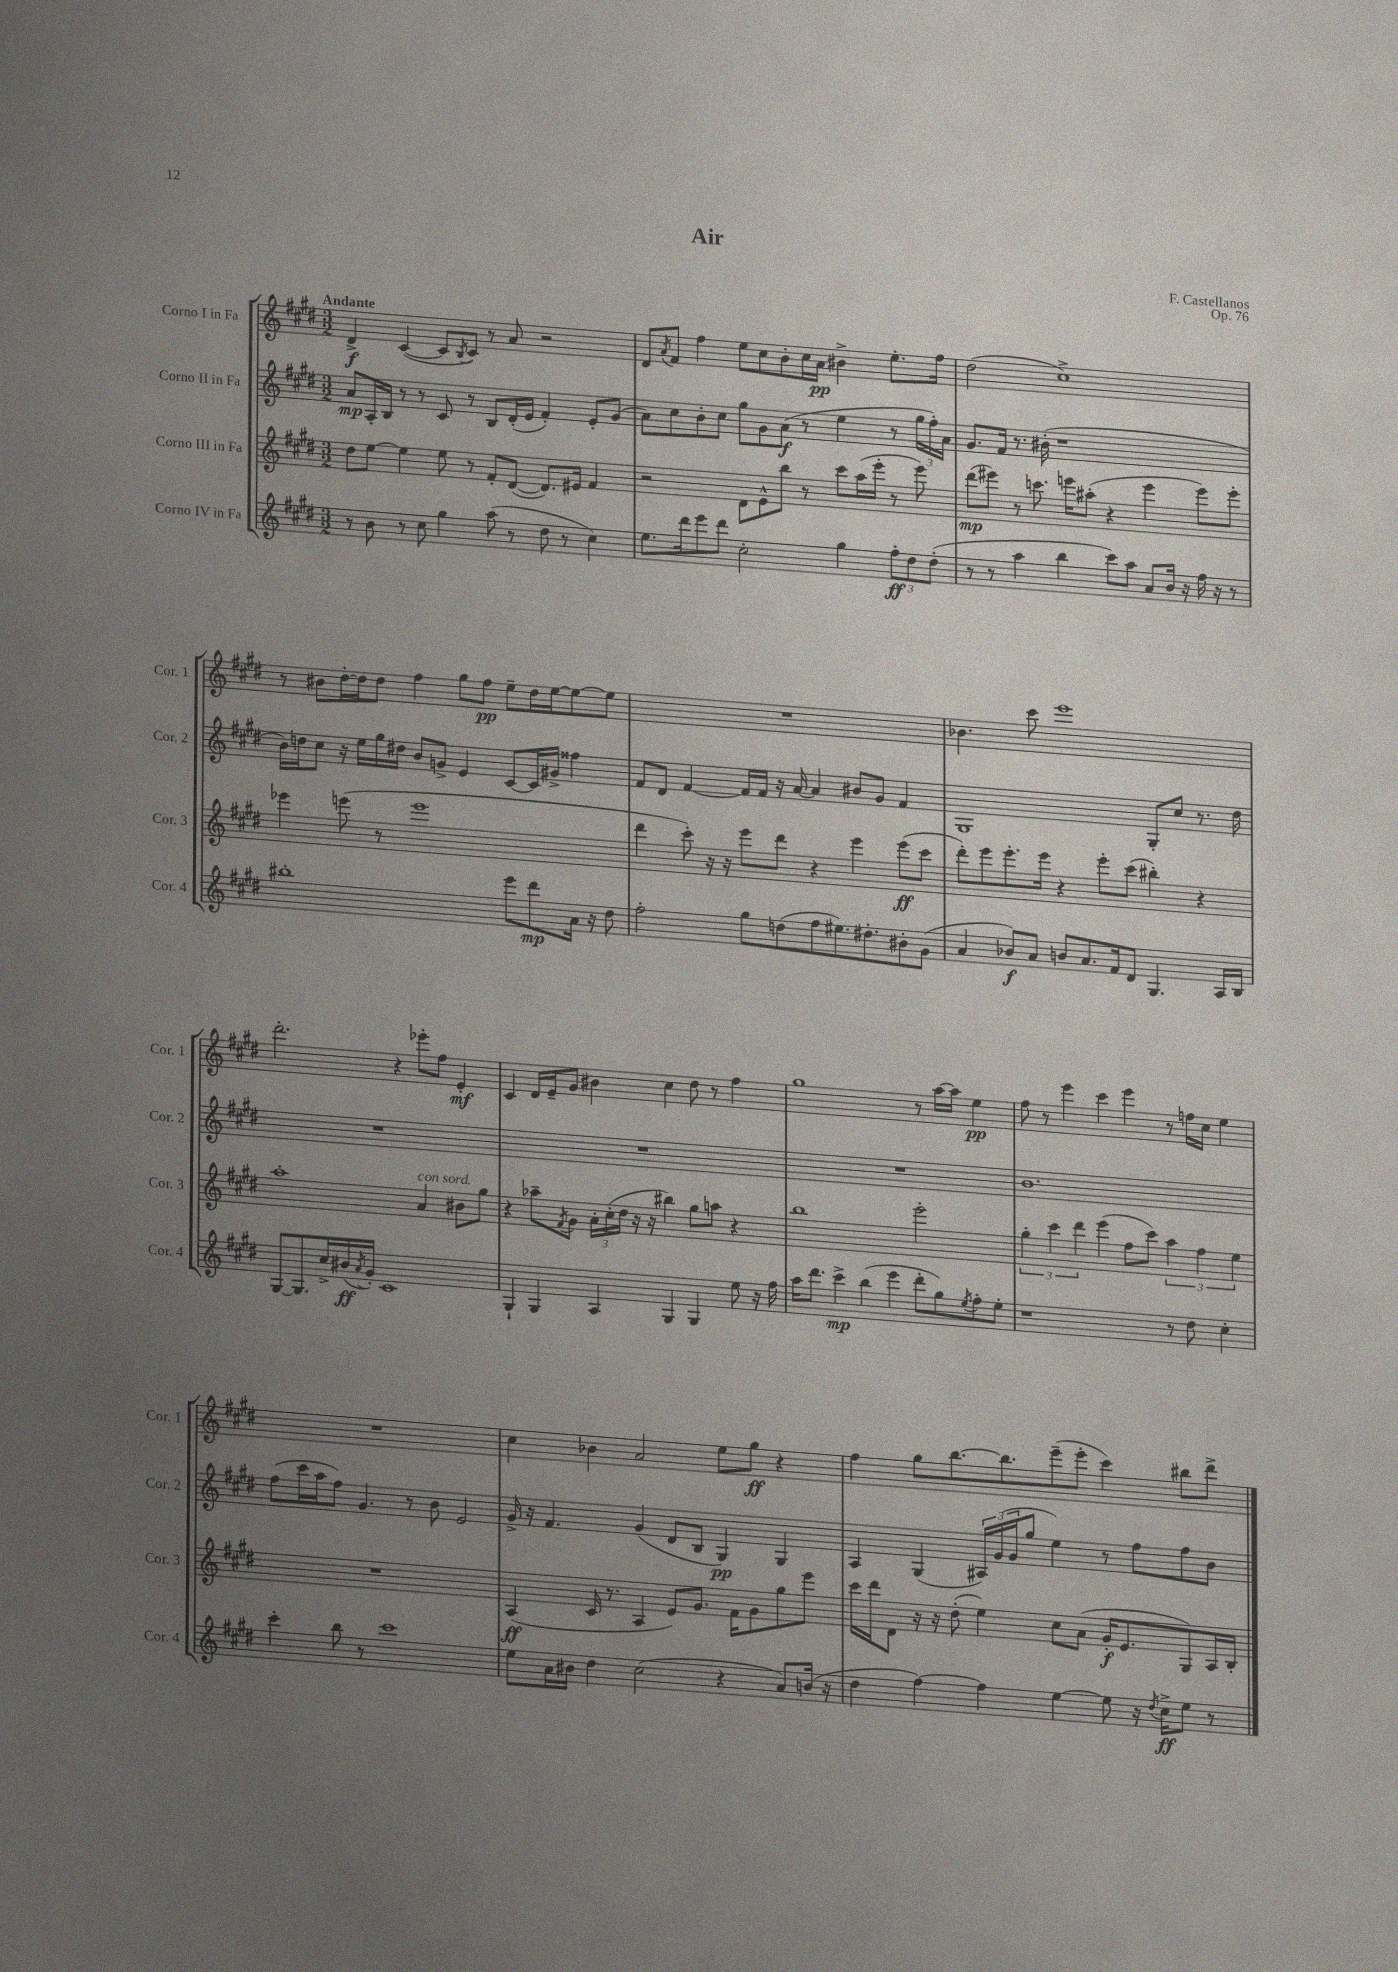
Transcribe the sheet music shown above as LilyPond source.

\header { title = "Air" composer = "F. Castellanos" opus = "Op. 76" }
<<
\new StaffGroup <<
\new Staff = "s0" \with { instrumentName = "Corno I in Fa" shortInstrumentName = "Cor. 1" } {
    \clef treble \key e \major \numericTimeSignature \time 3/2 \tempo "Andante"
    dis'4->\f cis'4~( cis'8 \acciaccatura { b8 } cis'8) r8 a'8 r2 |
    dis'8 \acciaccatura { a'8 } fis'8 fis''4 e''8 cis''8 b'8-. cis''16 a'16\pp bis'4-> e''8.-. fis''16 |
    dis''2( cis''1->) |
    r8 bis'8 dis''16~-. dis''16 dis''8 fis''4 gis''8 fis''8\pp e''8-- dis''16 e''16~ e''8~ e''8 |
    R1. |
    bes'4. cis'''8 e'''1 |
    dis'''2.-. r4 ees'''8-. fis''8 e'4-.\mf |
    cis'4 dis'16 e'16-- gis'8 bis'4 cis''4 dis''8 r8 fis''4 |
    gis''1 r8 a''16~ a''16 e''4\pp |
    fis''8 r8 e'''4 cis'''4 e'''4 r8 f''16 cis''16 e''4 |
    R1. |
    cis''4 bes'4 a'2 e''8 gis''8\ff r4 |
    fis''4 gis''8 b''8.~ b''8. e'''8--( e'''8-. cis'''4) bis''8 dis'''8-> \bar "|." |
}
\new Staff = "s1" \with { instrumentName = "Corno II in Fa" shortInstrumentName = "Cor. 2" } {
    \clef treble \key e \major \numericTimeSignature \time 3/2
    a'8\mp a16-. b16 r8 r8 cis'8 r8 b8 dis'16-.( e'16 fis'4-.) e'8-. gis'8( |
    a'8) cis''8 b'8-. cis''8 gis''8 gis'8 a'8\f( r8 e''4 r8 \tuplet 3/2 { gis''16 fis''16-.) a'16 } |
    gis'8. fis'16 r8. bis'16-.( r1 |
    b'16) d''16 cis''8 r16 e''16 gis''16 dis''16 b'8 g'8-> e'4 cis'8~ cis'16 gis'16-> fisis''4 |
    fis'8 dis'8 fis'4~ fis'16 fis'16 r16 a'16~ a'4 bis'8 gis'8 fis'4 |
    gis1 gis8-. cis''8 r8. dis''16 |
    R1. |
    R1. |
    R1. |
    b'1. |
    fis''8( cis'''16 a''16 fis''8) gis'4. r8 b'8 e'2 |
    gis'16-> r16 fis'4. gis'4( dis'8 b8 gis4\pp) gis4 |
    a4 gis4( \tuplet 3/2 { ais16) gis'16( gis'16 } gis''8 e''4) r8 fis''8 fis''8 b'8 \bar "|." |
}
\new Staff = "s2" \with { instrumentName = "Corno III in Fa" shortInstrumentName = "Cor. 3" } {
    \clef treble \key e \major \numericTimeSignature \time 3/2
    dis''8 e''8~ e''4 e''8 r8 fis'8-. dis'8~( dis'8.) eis'16 fis'4 |
    r2 dis'8 e'8-^ b''8 r8 cis'''8 a''16( e'''16-. r8 e'''8) |
    dis'''8\mp( eis'''8) r8 c'''8. e'''16 ais''8-.( r4 e'''4 e'''8) e'''8-. |
    ees'''4 e'''8( r8 e'''1 |
    dis'''4 cis'''8-.) r16 r16 e'''8 dis'''8 r4 e'''4 e'''8\ff( cis'''8 |
    dis'''8-.) e'''8 e'''8.-. e'''16 r4 e'''8-. cis'''8( bis''4-.) r4 |
    a''1-. a'4^\markup { \italic "con sord." } bis'8 gis''8 |
    r4 aes''8-- \acciaccatura { fis'8 } gis'8 \tuplet 3/2 { a'16-. cis''16-.( dis''16 } r16 r16 bis''4) gis''8 a''8 r4 |
    b''1 e'''2-. |
    \tuplet 3/2 { gis''4-. cis'''4 dis'''4 } e'''4( fis''8 cis'''8) \tuplet 3/2 { a''4 fis''4 e''4 } |
    R1. |
    a4\ff( cis'16 r8. a4 e'8) gis'8. fis'16 gis'8 gis''8 e'''8 |
    cis'''16 dis'''16 dis'8 r16 r16 dis''8-.( e''4) cis''8 a'8( gis'16-.\f e'8. gis8) a16 b16-. \bar "|." |
}
\new Staff = "s3" \with { instrumentName = "Corno IV in Fa" shortInstrumentName = "Cor. 4" } {
    \clef treble \key e \major \numericTimeSignature \time 3/2
    r8 b'8 r8 cis''8 gis''4 a''8( r8 dis''8 r8 cis''4) |
    e''8. dis'''16 e'''8 dis'''8 cis''2-. gis''4 \tuplet 3/2 { fis''8-.\ff dis''8 dis''8-.( } |
    r8 r8 a''4 b''4 cis'''8) a''8 a'8 b'16 r16 fis''16 r16 r8 |
    bis''1-. e'''8 dis'''8\mp a'16 r16 dis''8 |
    fis''2-. gis''8 d''8( fis''8 eis''8.) dis''8.-. bis'8-. gis'8( |
    a'4 bes'8\f) a'8 b'8 a'8. fis'16 dis'8 gis4. a16 b16 |
    gis8~ gis8. cis''16-> bis'16\ff( \acciaccatura { a'8 } gis'16-.) cis'1 |
    gis4-! gis4 a4 gis4 gis4 e''8 r16 fis''16 |
    a''16 dis'''8. cis'''4->\mp b''4( e'''4 dis'''8-. gis''8) \acciaccatura { e''8 } fis''8-. e''8-. |
    r1 r8 dis''8 cis''4-. |
    cis'''4-. b''8 r8 cis'''1 |
    e''8 a'16 bis'16 dis''4 cis''2( r4 a'8) b'16( r16 |
    dis''4 fis''4~) fis''4 e''4~ e''8 r16 \acciaccatura { dis''8 } cis''16->\ff e''8 r8 \bar "|." |
}
>>
>>
\layout { \context { \Score \remove "Bar_number_engraver" } }
